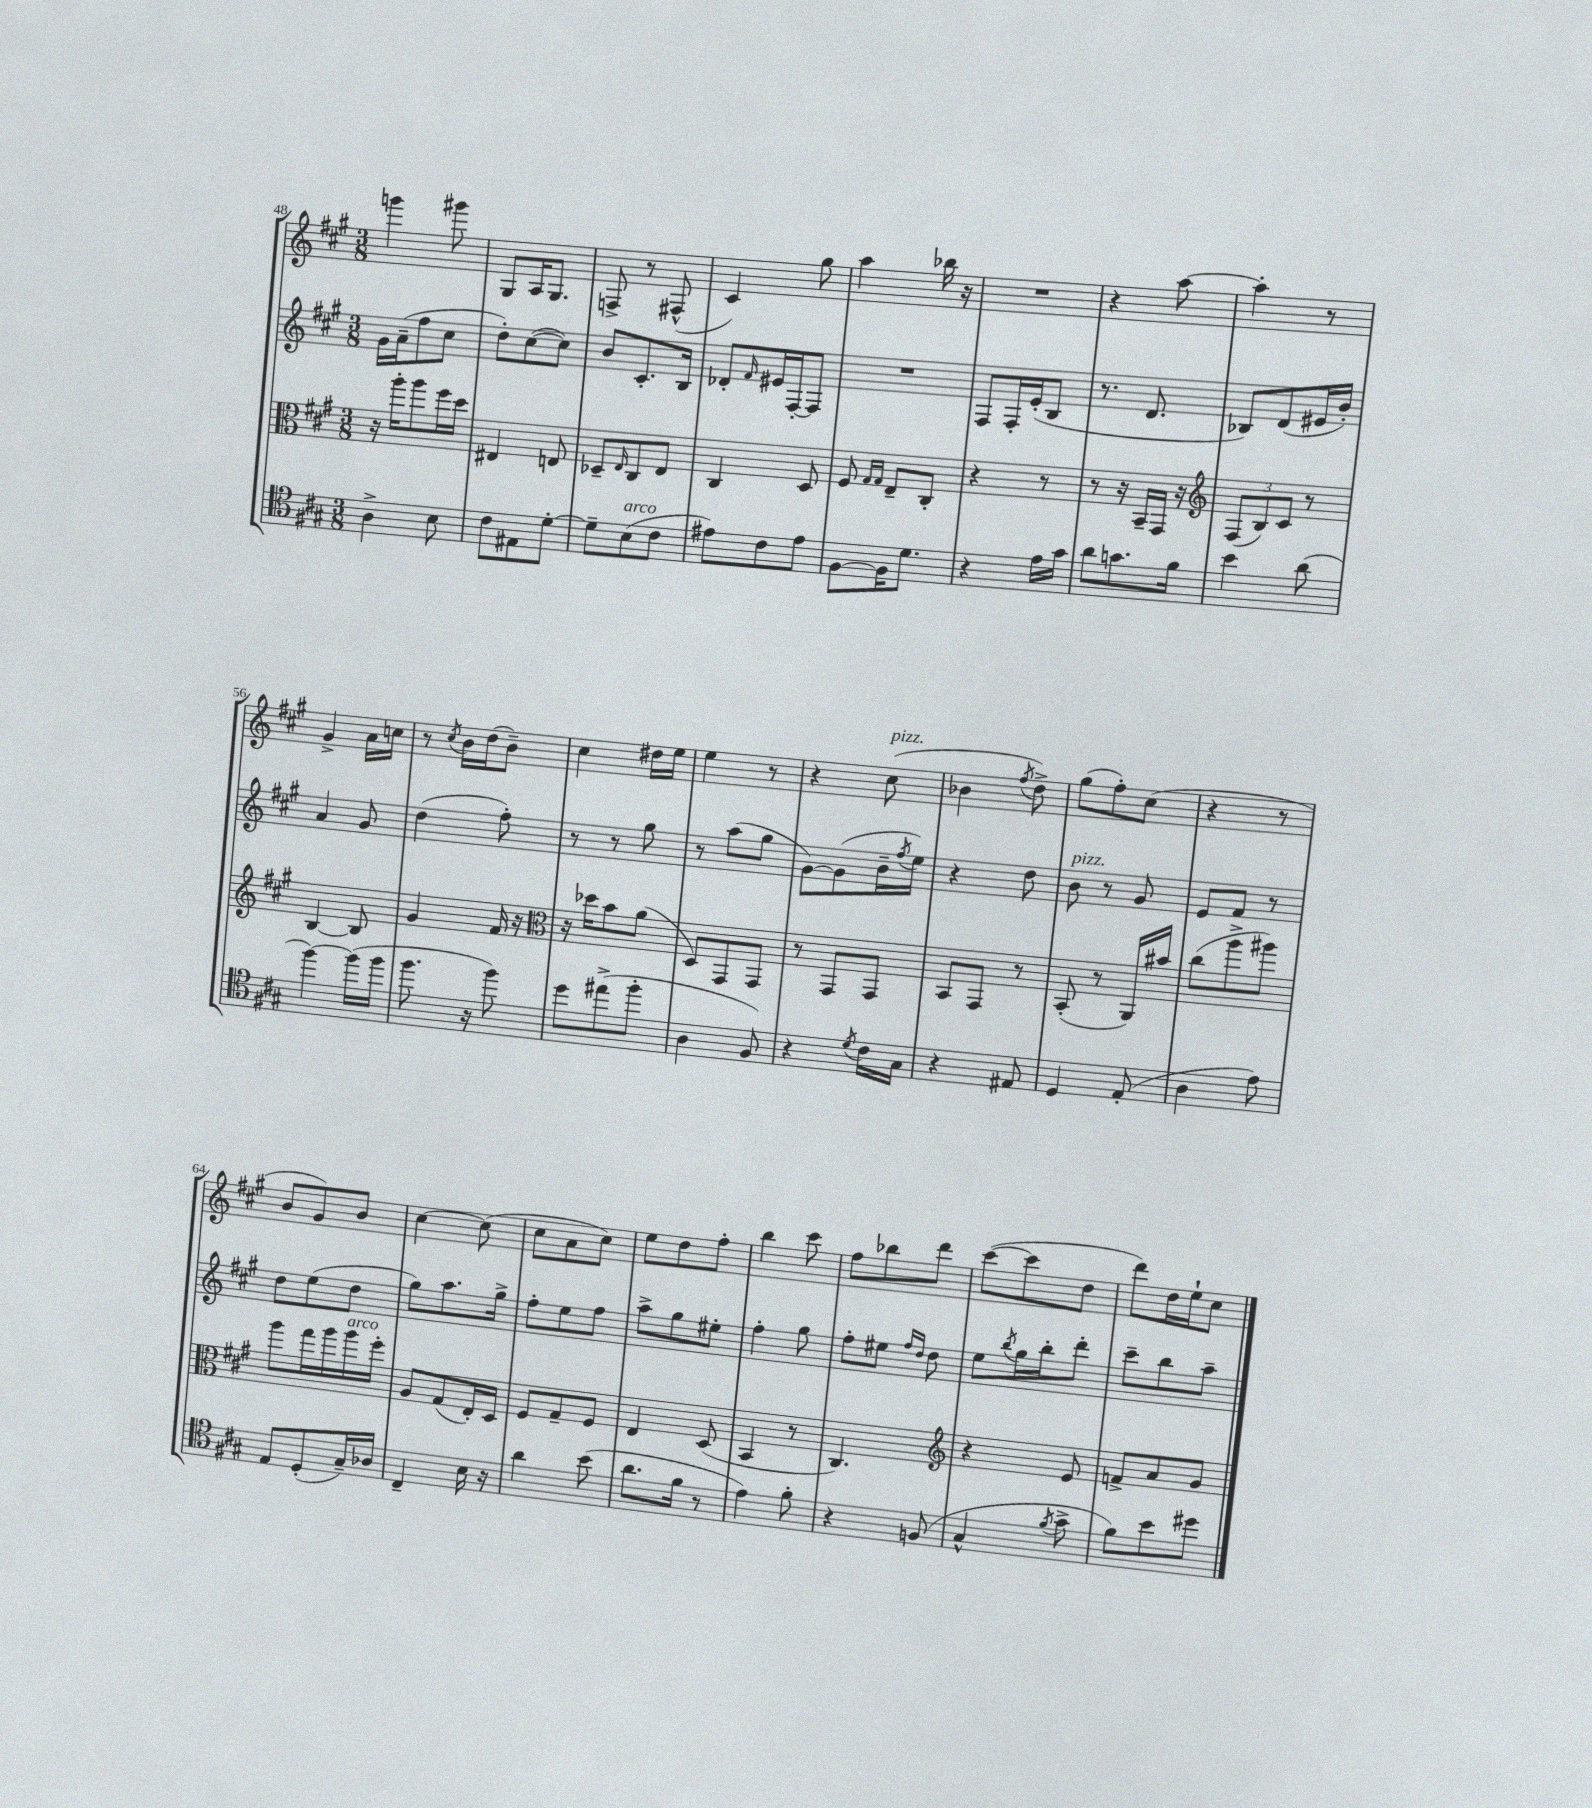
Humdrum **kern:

**kern	**kern	**kern	**kern
*staff4	*staff3	*staff2	*staff1
*clefC4	*clefC3	*clefG2	*clefG2
*k[f#c#g#]	*k[f#c#g#]	*k[f#c#g#]	*k[f#c#g#]
*M3/8	*M3/8	*M3/8	*M3/8
4A^\	16r	16g#\LL	4ggg\
.	16aa'\LK	(16a~\J	.
.	8aa\	8ff#\	.
8B\	16ff#\L	8cc#\J	8ggg#\
.	16dd\JJ	.	.
=	=	=	=
8c#\L	4E#/	8dd'\L)	8G#/L
8E#\	.	([8cc#\	16A/K
.	.	.	8.G#/J
[8d'\J	8E/	8cc#\]J)	.
=	=	=	=
8d~\]L	8D-~/L	8b/L	8F^/
.	16qqE/	.	.
(8B\	8C#/	8.c#'/	8r
8c#\J	8E/J	.	(8F#^^/
.	.	16B/Jk	.
=	=	=	=
8e#\L)	4C#/	8d-'/L	4c#/)
.	.	16qqf#/	.
8c#\	.	16e#/L	.
.	.	[16F#'/J	.
8e#\J	8D/	8F#/]J	8gg#\
=	=	=	=
[8F#\L	8F#/	4.r	4aa\
.	16qqG#/LL	.	.
.	16qqG#/JJ	.	.
16F#\]K	8E~/L	.	.
8.d\J	.	.	.
.	8C#'/J	.	16bb-\
.	.	.	16r
=	=	=	=
4r	4r	8F#/L	4.r
.	.	16F#'/L	.
.	.	(16e'/J	.
16e\LL	8r	8B/J	.
16g#\JJ	.	.	.
=	=	=	=
8a\L	8r	8.r	4r
8.g\	16r	.	.
.	16BB~/LL	8.d/	.
.	16GG#/JJ	.	[8aa\
16f#\Jk	16r	.	.
=	=	=	=
*	*clefG2	*	*
4b\	(12F#/L	8B-/L)	4aa'\]
.	12B/)	.	.
.	.	(8d/	.
.	12c#/J	.	.
(8a\	8r	16e#/L	8r
.	.	16b'/JJ)	.
=	=	=	=
[4ff#\)	[4B/	4a/	4g#^/
(16ff#\]LL	8B/]	8g#/	16a\LL
16ff#\JJ	.	.	16cc\JJ
=	=	=	=
8.ff#\	4g#/	(4dd\	8r
.	.	.	8qcc#/
.	.	.	16b\LL
16r	.	.	(16dd\J
8ff#\)	16f#/	8ff#'\)	8b~\J)
.	16r	.	.
=	=	=	=
*	*clefC3	*	*
8dd\L	16r	8r	4cc#\
.	16dd-\LK	.	.
(8ee#^\	8b\	8r	.
8ff#'\J	(8a\J	8gg#\	16dd#\LL
.	.	.	16ee\JJ
=	=	=	=
4A\	8D/L)	8r	4ee\
.	8GG#/	(8aa\L	.
8F#/)	8GG#/J	8gg#\J	8r
=	=	=	=
4r	8r	[8g#\L)	4r
.	8GG#/L	(8g#\]	.
8qd/	.	.	.
16c#\LL	8GG#/J	16b~\L	(8cc#\
.	.	8qff#/	.
16G#\JJ	.	16ee\JJ)	.
=	=	=	=
4r	8BB/L	4r	4b-\
.	8GG#/J	.	.
.	.	.	8qff#/
8E#/	8r	8dd\	8dd^\)
=	=	=	=
4D/	(8BB'/	8b\	(8gg#\L
.	8r	8r	8ff#'\)
(8E'/	16AA/LL)	8g#/	(8cc#\J
.	16b#/JJ	.	.
=	=	=	=
4A\	(8cc#\L	8e/L	4r
.	8aa^\	8f#/J	.
8e\)	8aa#\J)	8r	8r
=	=	=	=
8E/L	8aa\L	8dd\L	8b/L
(8D'/	16gg#\L	(8ee\	8g#/)
.	16aa\	.	.
16G#~/L)	16aa\	8dd\J	8b/J
16A-/JJ	16ff#'\JJ	.	.
=	=	=	=
4C#~/	8A/L	8gg#\L)	[4cc#\
.	(8G#/	8.aa\	.
16B\	16E'/L)	.	(8cc#\]
16r	16D/JJ	16gg#^\Jk	.
=	=	=	=
4a\	8F#/L	8ff#'\L	8cc#\L
.	8G#~/	8ee\	8a\
(8b\	8F#/J	8ff#\J	8cc#\J)
=	=	=	=
8.a\L	4E/	8aa^\L	8ee\L
.	.	8gg#\	8dd\
16f#\Jk	.	.	.
8r	(8D/	8ee#'\J	8ff#'\J
=	=	=	=
4e\)	4BB/	4ff#'\	4bb\
8f#'\	8r	8gg#\	8ccc#\
=	=	=	=
4r	4.C#/)	8ff#'\L	8ff#\L
.	.	8ee#\J	8bb-\
.	.	16qqff#/LL	.
.	.	16qqdd/JJ	.
(8F/	.	8dd\	8ddd\J
=	=	=	=
*	*clefG2	*	*
4G#^^/	4r	8ee\L	([8ccc#\L
.	.	8qbb/	.
.	.	16gg#\L	8ccc#\]
.	.	16bb'\J	.
8qf#/	.	.	.
8g#^\	8e/	8ddd'\J	8dd\J
=	=	=	=
8f#\L)	8f^/L	8ccc#~\L	8ddd\L)
8b\	8a/	8bb\	16dd\L
.	.	.	16ee`\J
8dd#\J	8g#/J	8aa~\J	8cc#\J
==	==	==	==
*-	*-	*-	*-
